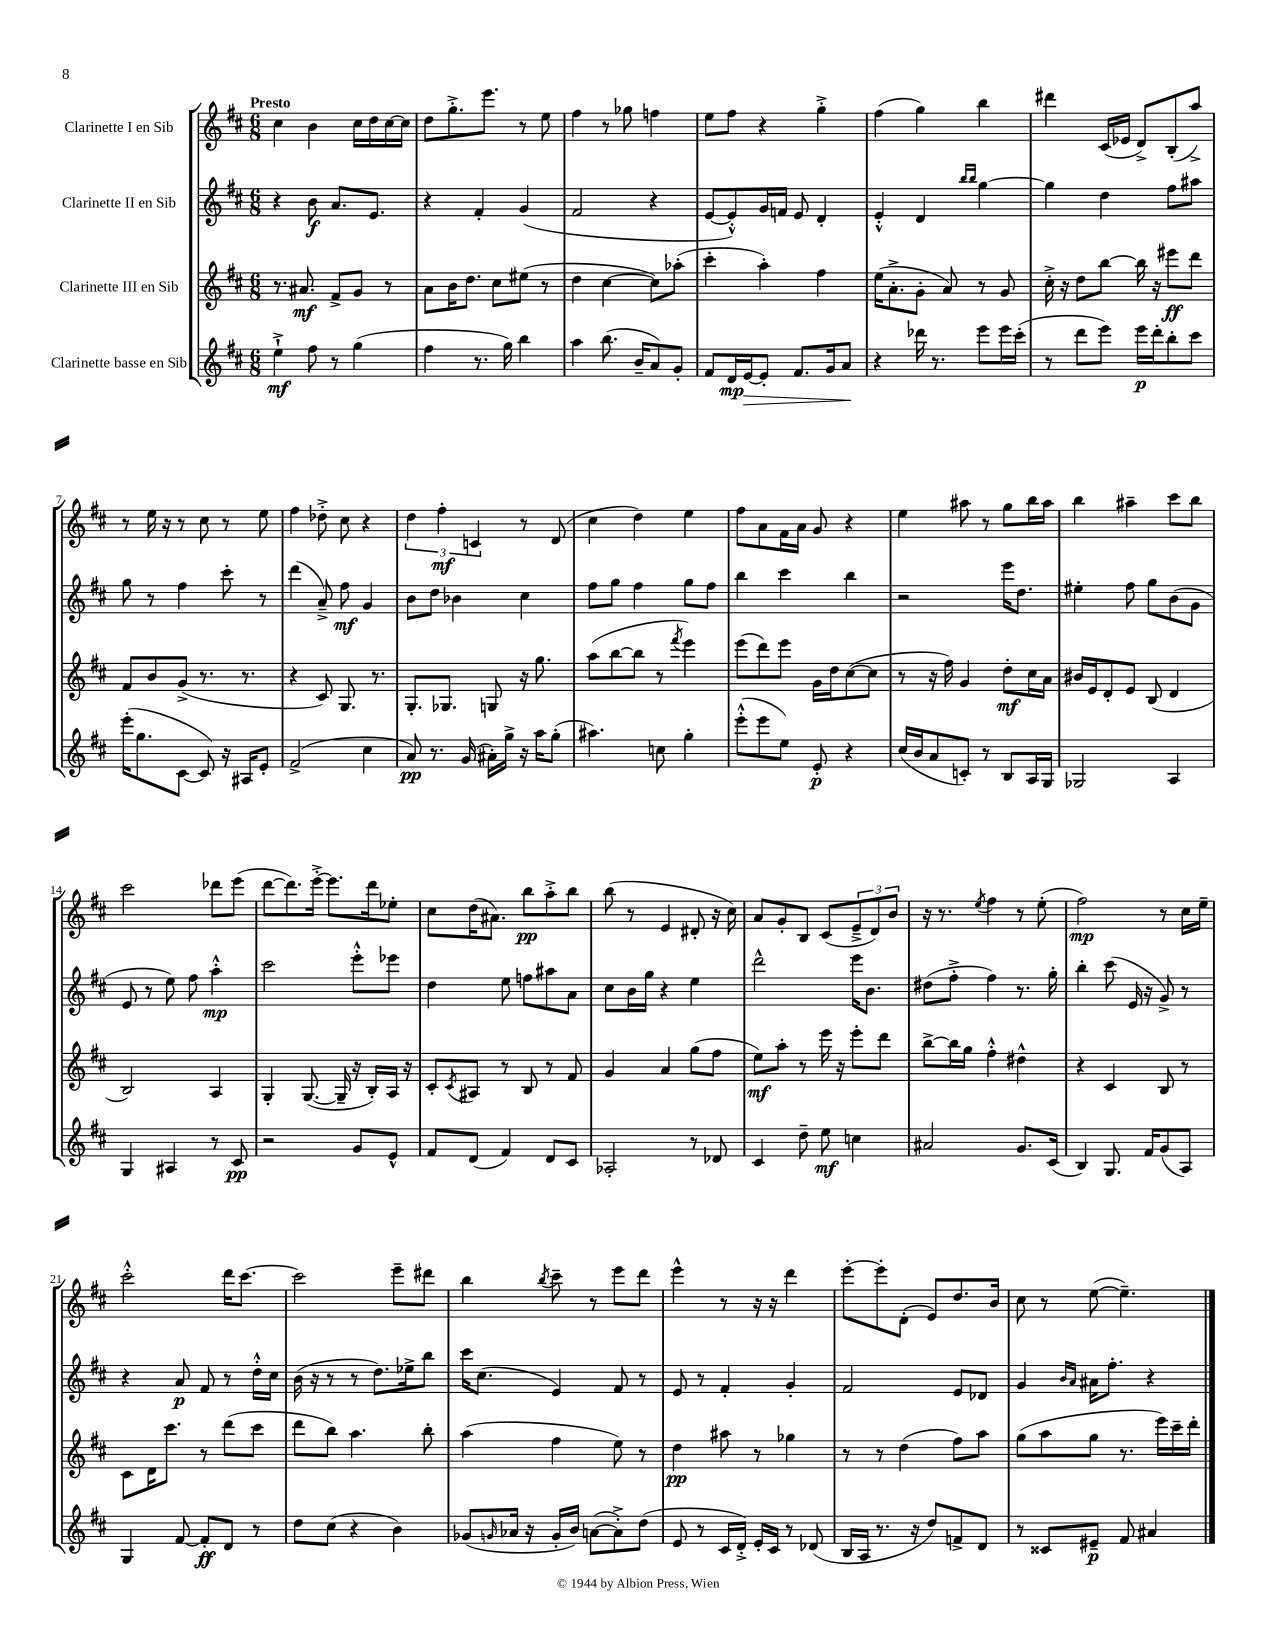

**kern	**kern	**kern	**kern
*staff4	*staff3	*staff2	*staff1
*clefG2	*clefG2	*clefG2	*clefG2
*k[f#c#]	*k[f#c#]	*k[f#c#]	*k[f#c#]
*M6/8	*M6/8	*M6/8	*M6/8
4ee`^	8.r	4r	4cc#
.	8.a#	.	.
8ff#	.	8b	4b
8r	8f#^	8.a	.
(4gg	8g	.	16cc#
.	.	8.e	16dd
.	8r	.	[16cc#
.	.	.	16cc#]
=	=	=	=
4ff#	8a	4r	8dd
.	16b	.	8.gg'^
.	8.dd	.	.
8.r	.	4f#'	.
.	.	.	8.eee
.	8cc#	.	.
16gg)	.	.	.
4bb	(8ee#	(4g	8r
.	8r	.	8ee
=	=	=	=
4aa	4dd	2f#	4ff#
(8.bb	[4cc#	.	8r
.	.	.	8gg-
16b~	.	.	.
8a)	8cc#])	4r	4ff
8g'	(8aa-'	.	.
=	=	=	=
8f#	4ccc#'	[8e	8ee
16d	.	8e'^^])	8ff#
[16e	.	.	.
8e']	4aa')	16g	4r
.	.	16f	.
8.f#	.	8e	.
.	4ff#	4d'	4gg'^
16g	.	.	.
8a	.	.	.
=	=	=	=
4r	(16ee	4e'^^	(4ff#
.	8.a'^	.	.
16ddd-	8g'	4d	4gg)
8.r	.	.	.
.	8a)	.	.
.	.	16qqbb	.
.	.	16qqbb	.
8eee	8r	[4gg	4bb
16eee	8g	.	.
(16ccc#'	.	.	.
=	=	=	=
8r	16cc#'^	4gg]	4ddd#
.	16r	.	.
8ddd	8dd	.	.
8eee)	[8bb	4dd	(16c#
.	.	.	16e-
16eee	16bb]	.	8d^)
16ddd'	16r	.	.
8bb'	8eee#	8ff#	(8B'
8ccc#	8ddd	8aa#	8aa^)
=	=	=	=
(16eee'	8f#	8gg	8r
8.gg	.	.	.
.	8b	8r	16ee
.	.	.	16r
[8c#	(8g^	4ff#	8r
8c#])	8.r	.	8cc#
16r	.	8ccc#'	8r
16A#	8.r	.	.
8e'	.	8r	8ee
=	=	=	=
(2f#^	4r	(4ddd	4ff#
.	8c#)	8a~^)	8dd-'^
.	8.G	8ff#	8cc#
4cc#	.	4g	4r
.	8.r	.	.
=	=	=	=
8a)	8.G'	8b	6dd
8.r	.	8dd	.
.	.	.	6ff#'
.	8.G-	.	.
.	.	4b-	.
(16g	.	.	.
.	.	.	6c
16a#')	8G	.	.
16gg^	.	.	.
16r	16r	4cc#	8r
16aa	8.gg	.	.
(8gg'	.	.	(8d
=	=	=	=
4.aa#)	(8aa	8ff#	4cc#
.	[8bb	8gg	.
.	8bb]	4ff#	4dd)
8cc	8r	.	.
.	8qfff#	.	.
4gg'	4eee)	8gg	4ee
.	.	8ff#	.
=	=	=	=
(8eee'^^	(8eee	4bb	8ff#
8eee	8ddd)	.	8a
8ee)	8eee	4ccc#	16f#
.	.	.	16a
8e'	16g	.	8g
.	16dd	.	.
4r	([8cc#	4bb	4r
.	8cc#]	.	.
=	=	=	=
(16cc#	8r	2r	4ee
16b	.	.	.
8a	16r	.	.
.	16ff#)	.	.
8c')	4g	.	8aa#
8r	.	.	8r
8B	8dd'	16eee	8gg
.	.	8.dd	.
16A	16cc#	.	16bb
16G	16a	.	16aa#
=	=	=	=
2G-	16b#	4ee#'	4bb
.	16e	.	.
.	8d'	.	.
.	8e	8ff#	4aa#~
.	(8B	8gg	.
4A	4d	(8b	8ccc#
.	.	8g	8bb
=	=	=	=
4G	2B)	8e	2ccc#
.	.	8r	.
4A#	.	8ee)	.
.	.	8ff#	.
8r	4A	4aa'^^	8ddd-
8c#	.	.	(8eee
=	=	=	=
2r	4G'	2ccc#	[8ddd
.	.	.	8.ddd])
.	([8.G	.	.
.	.	.	[16eee'^
.	.	.	8.eee]
.	16G~]	.	.
8g	16r	8eee'^^	.
.	16B')	.	16ddd
8e^^	16A	8eee-	8ee-'
.	16r	.	.
=	=	=	=
8f#	8c#'	4dd	8cc#
.	8qc#	.	.
(8d	8A#	.	(16dd
.	.	.	8.a#)
4f#)	8r	8ee	.
.	8B	8ff	8bb
8d	8r	8aa#	8aa'^
8c#	8f#	8a	8bb
=	=	=	=
2A-'	4g	8cc#	(8bb
.	.	16b	8r
.	.	16gg	.
.	4a	4r	4e
8r	(8gg	4ee	8d#'
8d-	8ff#	.	16r
.	.	.	16cc#)
=	=	=	=
4c#	8ee)	2ddd^^	8a
.	8aa'	.	8g'
8dd~	8r	.	8B
8ee	16eee	.	(8c#
.	16r	.	.
4cc	8eee'	16eee	12e~^
.	.	8.b	.
.	.	.	12d)
.	8ddd	.	.
.	.	.	12b
=	=	=	=
2a#	[8bb^	(8dd#	16r
.	.	.	8.r
.	16bb]	8ff#'^	.
.	16gg	.	.
.	.	.	8qee
.	4ff#'^^	4ff#)	4ff#
8.g	4dd#^^	8.r	8r
.	.	.	(8ee'
(16c#	.	16gg'	.
=	=	=	=
4B)	4r	4bb'	2ff#)
8.G	4c#	(8ccc#	.
.	.	16e	.
16f#	.	16r	.
(8g	8B	8g^)	8r
8A)	8r	8r	16cc#
.	.	.	16ee~
=	=	=	=
4G	8c#	4r	2ccc#'^^
.	16d	.	.
.	8.ccc#	.	.
[8f#	.	8a	.
8f#']	8r	8f#	.
8d	(8ddd	8r	16ddd
.	.	.	[8.ccc#
8r	8ccc#	16dd'^^	.
.	.	16cc#	.
=	=	=	=
8dd	8ddd	(16b	2ccc#]
.	.	16r	.
(8cc#	8bb)	8r	.
4r	4.aa	8r	.
.	.	8.dd)	.
4b)	.	.	8eee~
.	.	16ee-^	.
.	8bb'	8bb	8ddd#
=	=	=	=
(8g-	(4aa	16ccc#	4bb
.	.	(8.cc#	.
16qqg	.	.	.
16a-	.	.	.
16r	.	.	.
.	.	.	8qbb
16g'	4ff#	4e)	8ccc#~
16b)	.	.	.
([8a	.	.	8r
8a'^])	8ee)	8f#	8eee
(8dd	8r	8r	8ddd
=	=	=	=
8e	4dd	8e	4eee^^
8r	.	8r	.
16c#	8aa#	4f#'	8r
16d'^)	.	.	.
16e'	8r	.	16r
16c#	.	.	16r
8r	4gg-	4g'	4ddd
(8d-	.	.	.
=	=	=	=
16B	8r	2f#	[8eee'
16A	.	.	.
8.r	8r	.	8eee']
.	(4dd	.	(8d'
16r	.	.	.
8dd)	.	.	8e)
8f^	8ff#)	8e	8.dd
8d	8aa	8d-	.
.	.	.	16b
=	=	=	=
8r	(8gg	4g	8cc#
8c##	8aa	.	8r
.	.	16qqb	.
.	.	16qqa	.
8e#~	8gg	16a#	([8ee
.	.	8.ff#'	.
8f#	8.r	.	4.ee~])
4a#	.	4r	.
.	16eee)	.	.
.	16ccc#~	.	.
.	16ddd'	.	.
==	==	==	==
*-	*-	*-	*-
